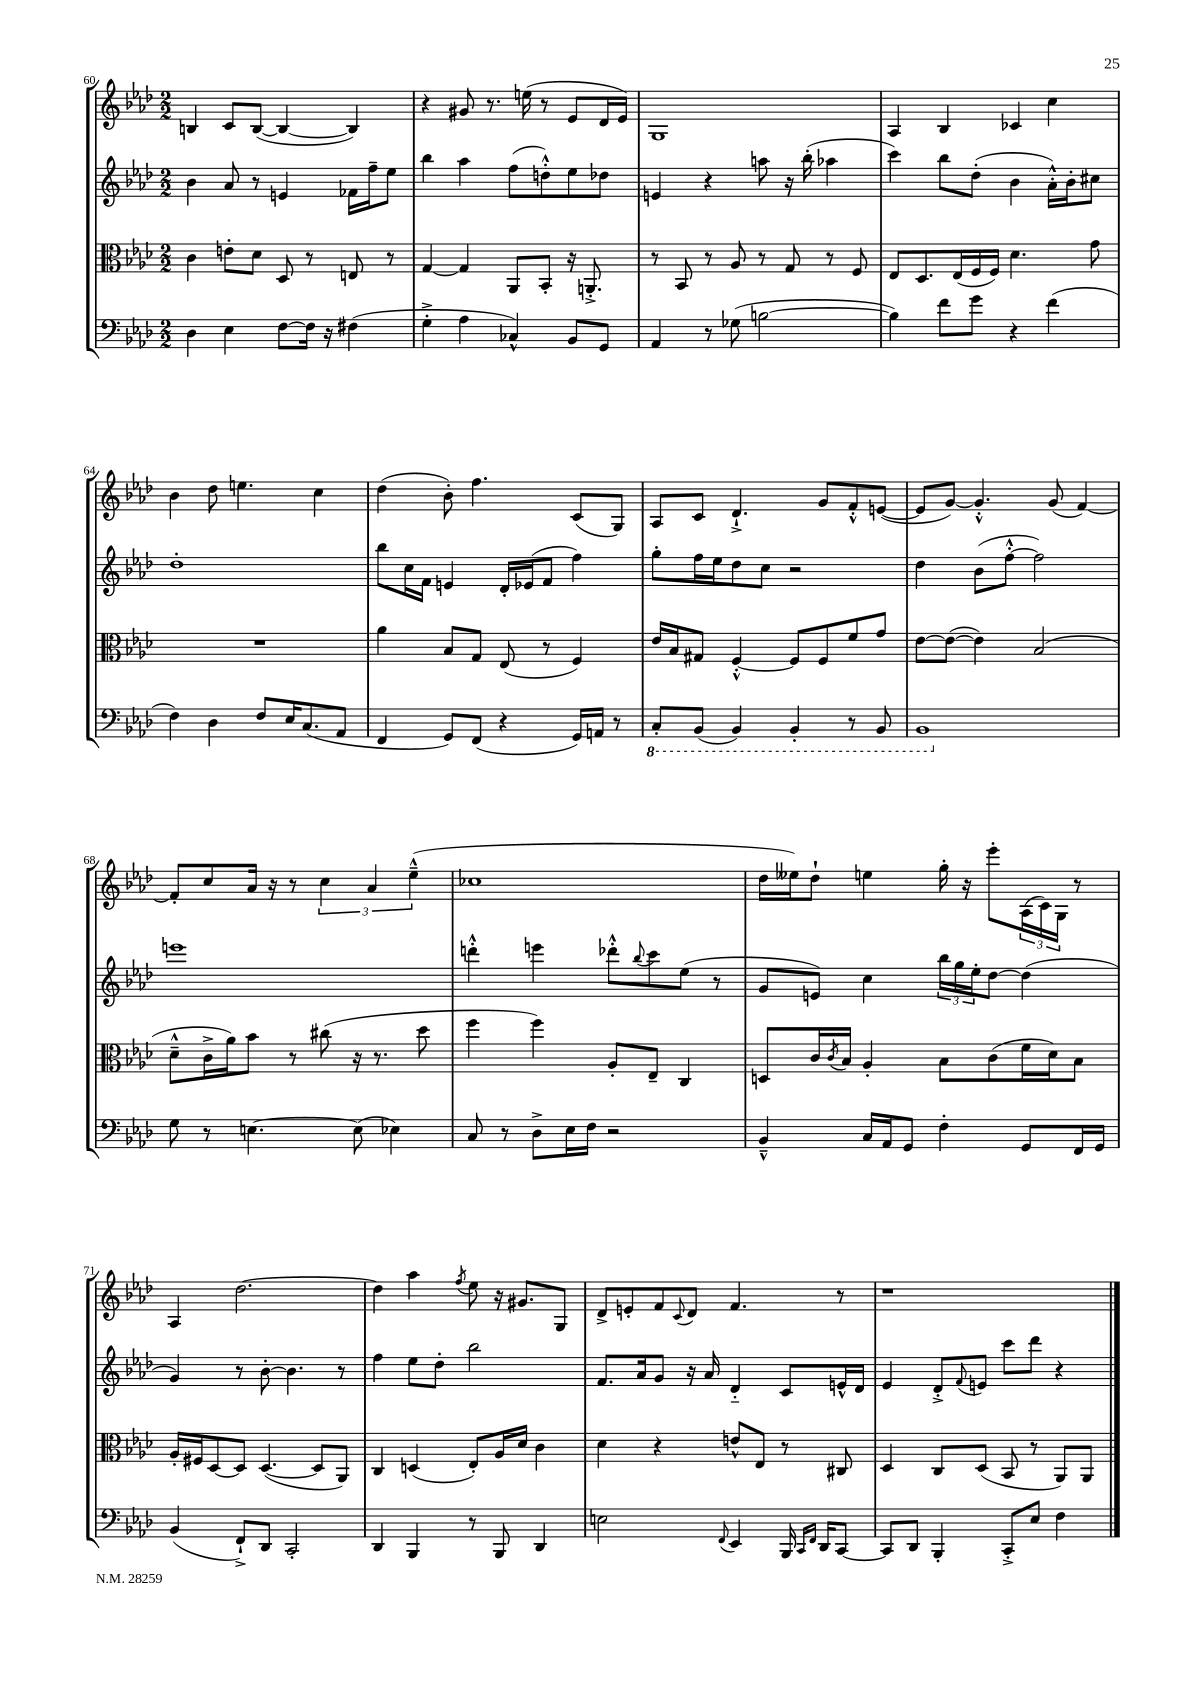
<<
\new StaffGroup <<
\new Staff = "s0" {
    \clef treble \key aes \major \numericTimeSignature \time 2/2
    b4 c'8 b8~( b4~ b4) |
    r4 gis'8 r8. e''16( r8 ees'8 des'16 ees'16) |
    g1 |
    aes4 bes4 ces'4 c''4 |
    bes'4 des''8 e''4. c''4 |
    des''4( bes'8-.) f''4. c'8( g8) |
    aes8 c'8 des'4.-!-> g'8 f'8-.-^ e'8~( |
    e'8 g'8~) g'4.-.-^ g'8( f'4~) |
    f'8-. c''8 aes'16 r16 r8 \tuplet 3/2 { c''4 aes'4 ees''4---^( } |
    ces''1 |
    des''16 eeses''16) des''8-! e''4 g''16-. r16 ees'''8-. \tuplet 3/2 { aes16( c'16) g16 } r8 |
    aes4 des''2.~ |
    des''4 aes''4 \acciaccatura { f''8 } ees''8 r16 gis'8. g8 |
    des'8-> e'8-. f'8 \appoggiatura { c'8 } des'8 f'4. r8 |
    r1 \bar "|." |
}
\new Staff = "s1" {
    \clef treble \key aes \major \numericTimeSignature \time 2/2
    bes'4 aes'8 r8 e'4 fes'16 f''16-- ees''8 |
    bes''4 aes''4 f''8( d''8-.-^) ees''8 des''8 |
    e'4 r4 a''8 r16 bes''16-.( aes''4 |
    c'''4) bes''8 des''8-.( bes'4 aes'16-.-^) bes'16-. cis''8 |
    des''1-. |
    bes''8 c''16 f'16 e'4 des'16-. ees'16( f'8 f''4) |
    g''8-. f''16 ees''16 des''8 c''8 r2 |
    des''4 bes'8( f''8~-.-^ f''2) |
    e'''1 |
    d'''4-.-^ e'''4 des'''8-.-^ \appoggiatura { bes''8 } c'''8 ees''8( r8 |
    g'8 e'8) c''4 \tuplet 3/2 { bes''16 g''16 ees''16-. } des''8~ des''4( |
    g'4) r8 bes'8~-. bes'4. r8 |
    f''4 ees''8 des''8-. bes''2 |
    f'8. aes'16 g'8 r16 aes'16 des'4-_ c'8 e'16-^ des'16 |
    ees'4 des'8-.-> \appoggiatura { f'8 } e'8 c'''8 des'''8 r4 \bar "|." |
}
\new Staff = "s2" {
    \clef alto \key aes \major \numericTimeSignature \time 2/2
    c'4 e'8-. des'8 des8 r8 e8 r8 |
    g4~ g4 aes,8 bes,8-. r16 a,8.-.-> |
    r8 bes,8 r8 aes8 r8 g8 r8 f8 |
    ees8 des8. ees16( f16 f16) des'4. g'8 |
    R1 |
    aes'4 bes8 g8 ees8( r8 f4) |
    ees'16 bes16 gis8 f4~-.-^ f8 f8 f'8 g'8 |
    ees'8~ ees'8~( ees'4) bes2( |
    des'8---^ c'16-> aes'16) bes'8 r8 cis''8( r16 r8. des''8 |
    f''4 f''4) aes8-. ees8-- c4 |
    d8 c'16 \acciaccatura { c'8 } bes16 aes4-. bes8 c'8( f'16 des'16) bes8 |
    aes16-. fis16 des8~ des8 des4.~( des8 aes,8) |
    c4 d4( ees8-.) aes16 des'16 c'4 |
    des'4 r4 e'8-^ ees8 r8 cis8 |
    des4 c8 des8( bes,8 r8 aes,8) aes,8 \bar "|." |
}
\new Staff = "s3" {
    \clef bass \key aes \major \numericTimeSignature \time 2/2
    des4 ees4 f8~ f16 r16 fis4( |
    g4-.-> aes4 ces4-^) bes,8 g,8 |
    aes,4 r8 ges8( b2~ |
    b4) f'8 g'8 r4 f'4( |
    f4) des4 f8 ees16 c8.( aes,8 |
    f,4 g,8) f,8( r4 g,16) a,16 r8 |
    \ottava #-1 c,8-. bes,,8( bes,,4) bes,,4-. r8 bes,,8 |
    bes,,1 \ottava #0 |
    g8 r8 e4.~ e8( ees4) |
    c8 r8 des8-> ees16 f16 r2 |
    bes,4---^ c16 aes,16 g,8 f4-. g,8 f,16 g,16 |
    bes,4( f,8-!->) des,8 c,2-. |
    des,4 bes,,4 r8 bes,,8 des,4 |
    e2 \appoggiatura { f,8 } ees,4 bes,,16 \grace { c,16 f,16 } des,16 c,8~ |
    c,8 des,8 bes,,4-. c,8-.-> ees8 f4 \bar "|." |
}
>>
>>
\layout { \context { \Score currentBarNumber = #60 } }
